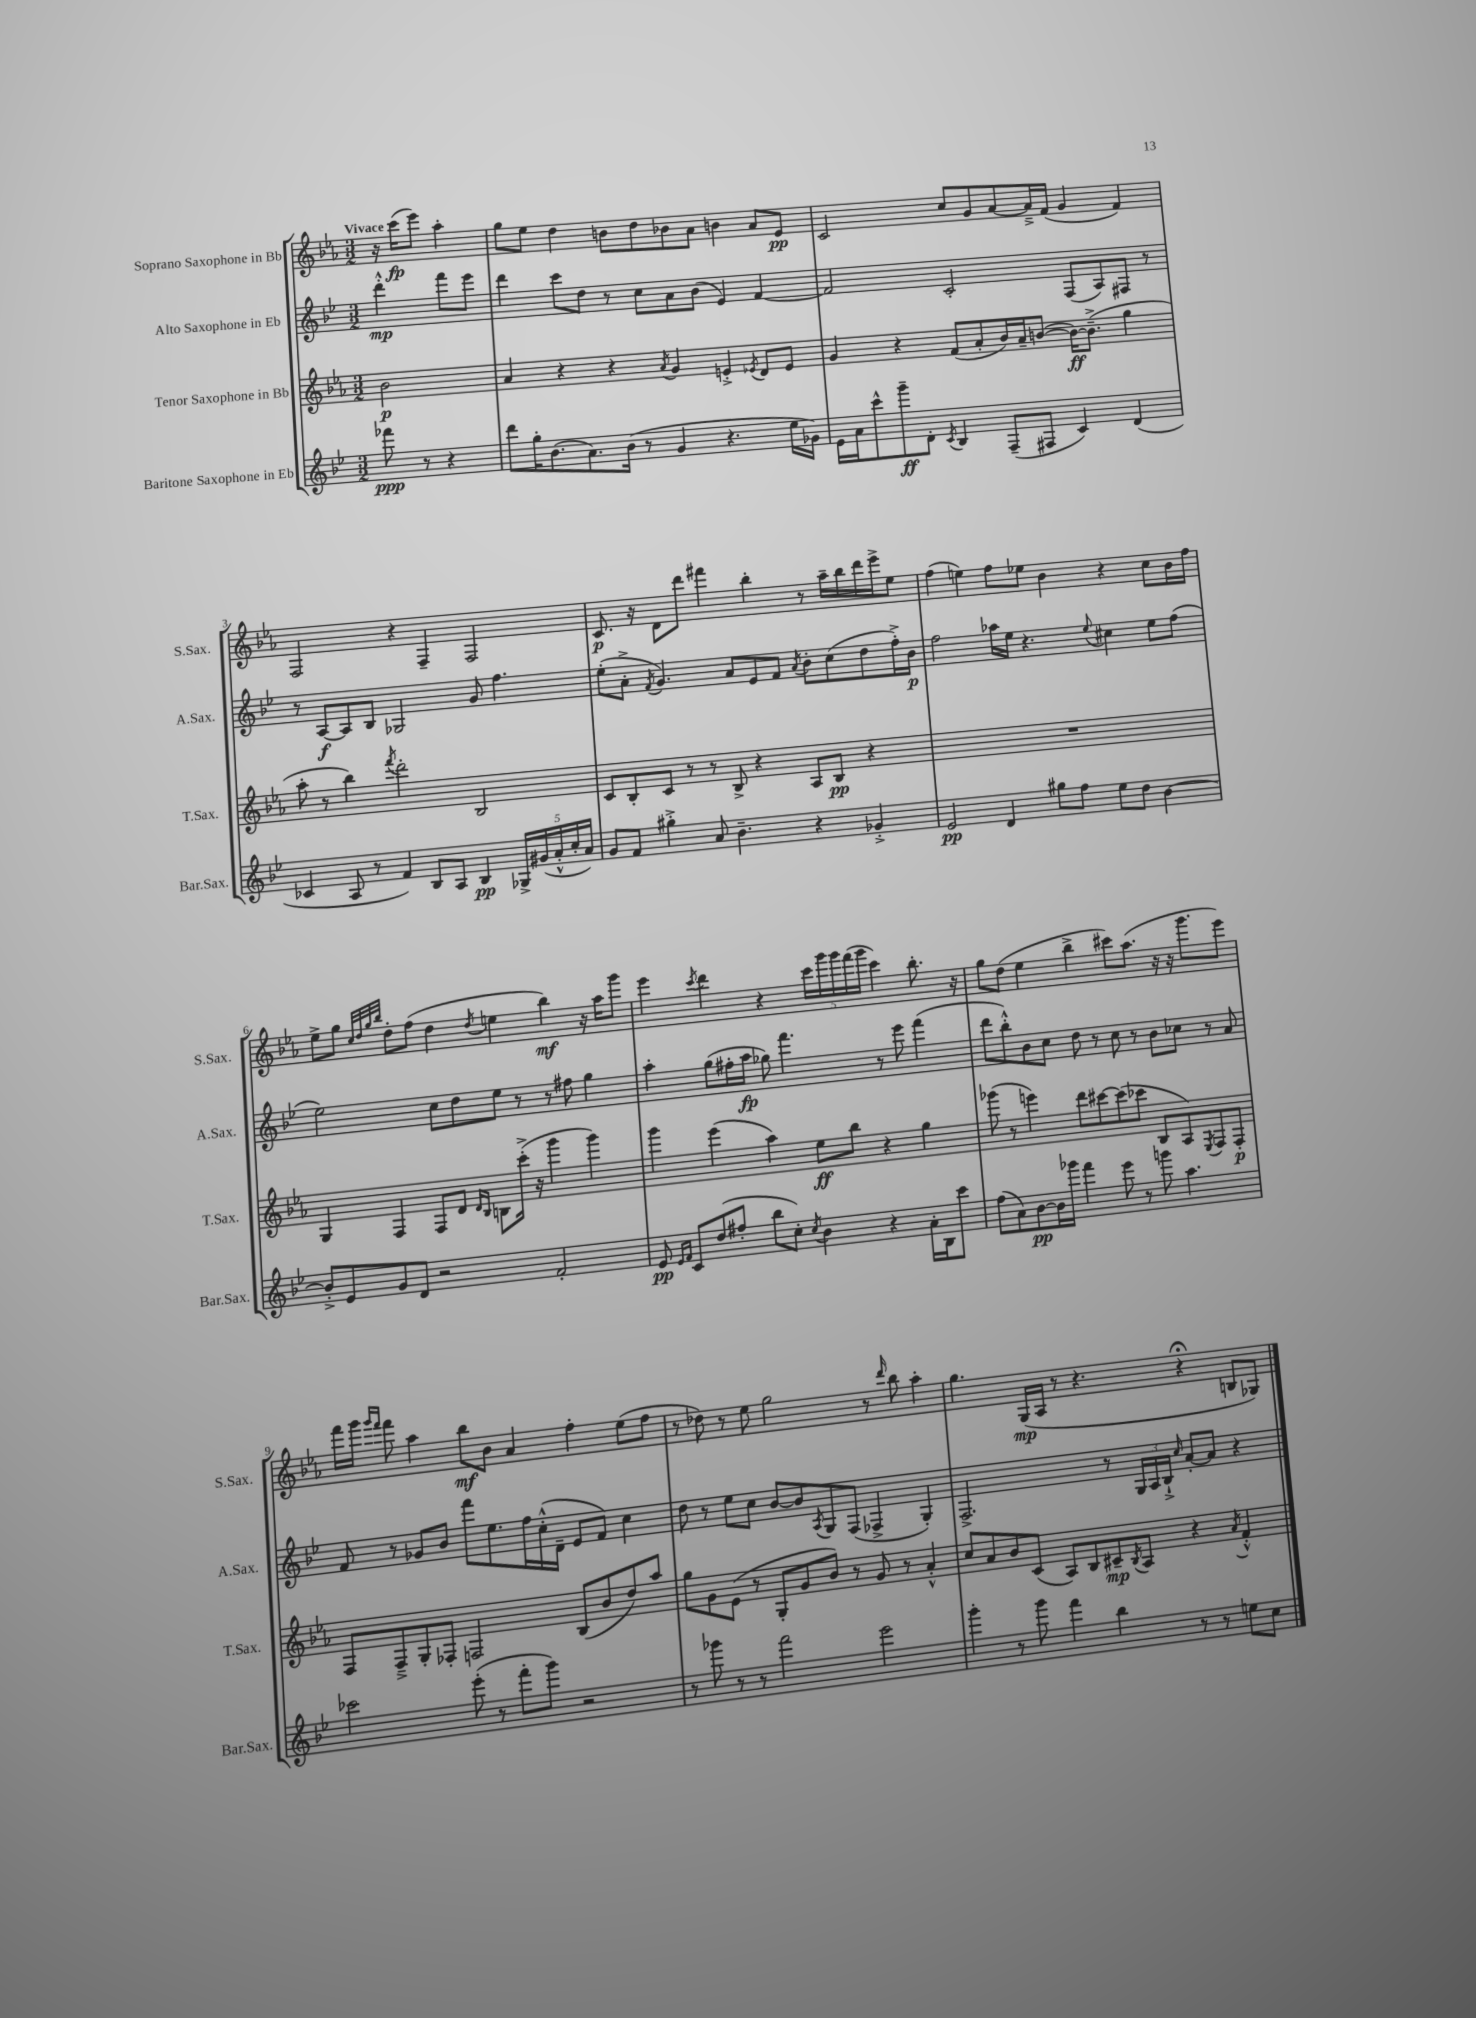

**kern	**kern	**kern	**kern
*staff4	*staff3	*staff2	*staff1
*clefG2	*clefG2	*clefG2	*clefG2
*k[b-e-]	*k[b-e-a-]	*k[b-e-]	*k[b-e-a-]
*M3/2	*M3/2	*M3/2	*M3/2
8fff-	2b-	4ddd'^^	16r
.	.	.	(16ccc
8r	.	.	8eee-)
4r	.	8fff	4aa-'
.	.	8eee-	.
=	=	=	=
8ddd	4a-	4ddd	8gg
16gg'	.	.	8ee-
(8.b-	.	.	.
.	4r	8ccc	4dd
8.a)	.	8dd	.
.	4r	8r	8b
(16b-	.	.	.
8r	.	8cc	8dd
.	8qa-	.	.
4g	4g	8a	8b-
.	.	(8b-	8a-
4.r	4e'^	4e-)	4b
.	8qe-	.	.
.	8d	[4f	8a-
16ee-	8e-	.	8e-
16g-)	.	.	.
=	=	=	=
16e-	4g	2f]	2c
16a	.	.	.
8ccc^^	.	.	.
8ggg~	4r	.	.
8d'	.	.	.
8qc	.	.	.
4B-	(8f	2c'	8cc
.	8a-'	.	8g
(8F~	16b-)	.	[8a-
.	16a-~	.	.
8F#	([8b	.	16a-~^]
.	.	.	(16f
4c)	16b_)	(8F	4g
.	(8.b~^]	.	.
.	.	8A)	.
(4d	4gg	8F#	4f)
.	.	8r	.
=	=	=	=
4c-	8aa-'	8r	2F
.	8r	[8A	.
8A	4bb-)	8A]	.
8r	.	8B-	.
.	8qfff	.	.
4f)	2ddd'	2G-	4r
8B-	.	.	4F~
8A	.	.	.
4B-	2B-	8g	2F
.	.	4.ff	.
20G-^	.	.	.
(20g#	.	.	.
20a'^^	.	.	.
20cc'	.	.	.
20a)	.	.	.
=	=	=	=
8g	8c	(8ee-'	8.c
8f	8B-'	8a'^	.
.	.	.	16r
.	.	8qf	.
4gg#'^	8c	4.g)	8d
.	8r	.	8ddd
8a	8r	.	4fff#
4.b-~	8B-^	8a	.
.	4r	8e-	4bb-'
.	.	8f	.
.	.	8qa	.
4r	8A-	8b-'	8r
.	8B-	(8cc	16aa-~
.	.	.	16bb-
4g-'^	4r	8dd	16ddd
.	.	.	16eee-^
.	.	16ff'^)	8ee-
.	.	16b-	.
=	=	=	=
2e-	1.r	2ff	(4ff
.	.	.	4ee)
4d	.	16aa-	8ff
.	.	16ee-	.
.	.	4.r	8ee-
8gg#	.	.	4b-
8ff	.	.	.
.	.	8qqee-	.
8ee-	.	4cc#	4r
8dd	.	.	.
[4b-	.	8ee-	8cc
.	.	(8ff	16b-
.	.	.	16ff
=	=	=	=
8b-'^]	4G	2ee-)	8ee-^
8e-	.	.	8gg
.	.	.	32qqcc
.	.	.	32qqdd
.	.	.	32qqgg
.	.	.	32qqbb-
8g	4F	.	8dd'
8d	.	.	(8ff
2r	8F	8cc	4dd
.	8d	8dd	.
.	16qqd	.	.
.	16qqB-	.	8qdd
.	8B	8ee-	4ee
.	(16ccc'^	8r	.
.	16r	.	.
2f'	4ggg	8r	4bb-)
.	.	8ff#	.
.	4ggg)	4gg	16r
.	.	.	16aa-
.	.	.	8ggg
=	=	=	=
8e-	4ggg	4aa'	4eee-
16qqe-	.	.	.
16qqf	.	.	.
8c	.	.	.
.	.	.	8qccc
(8dd	(4eee-	(8gg	4ddd
8ff#'	.	16ff#'	.
.	.	16aa	.
8bb-	4aa-)	8gg-)	4r
8cc')	.	4.fff	.
8qcc	.	.	.
4b-	8ee-	.	20ccc
.	.	.	20ggg
.	.	.	20ggg
.	8bb-	.	.
.	.	.	(20fff
.	.	.	20ggg
4r	4r	8r	4ccc)
.	.	8eee-	.
16a'	4gg	(4fff	8.bb-'
16B-	.	.	.
8ccc	.	.	.
.	.	.	16r
=	=	=	=
(8ff	(8ggg-	8ddd	8gg
8a)	8r	8bb-'^^)	(8dd
[8b-	4eee)	8b-	4ee-
16b-]	.	8cc	.
16ggg-	.	.	.
4fff	8ddd	8dd	4bb-^
.	[8ccc#	8r	.
8eee-	(8ccc#]	8cc	8ccc#)
8r	8ccc-	8r	(8.aa-
8ggg	8B-	8b-	.
.	.	.	16r
4.aa	8A-)	8cc-	16r
.	.	.	8.ggg
.	8qE-	.	.
.	8F	8r	.
.	8F'	8a	8eee-)
=	=	=	=
2ccc-	8F	8f	16fff
.	.	.	16ggg
.	.	.	16qqggg
.	.	.	16qqfff
.	8F~^	8r	8fff
.	8G'	8g-	4aa-
.	8F-'	8b-	.
(8eee-'	2F	8fff	8bb-
8r	.	8.ee-	8b-
8fff'	.	.	4a-
.	.	16ff	.
8ggg)	.	(16cc'^^	.
.	.	16d~	.
2r	(8B-	8e-	4ff'
.	8b-	8f)	.
.	8dd)	4cc	(8ee-
.	8aa-	.	8ff
=	=	=	=
8r	8gg	8dd	8r
8ggg-	8g	8r	8dd-)
8r	(8e-	8ee-	8r
8r	8r	8cc	8ee-
2fff	8G'	[8b-	2gg
.	8g	8b-]	.
.	.	8qA	.
.	8b-)	8G	.
.	8r	(8F	.
2eee-	8g	4F-^	8r
.	.	.	16qqddd
.	8r	.	8bb-
.	4a-'^^	4G')	4aa-'
=	=	=	=
4ggg'	8cc	2.F^	4.gg
.	8a-	.	.
8r	8b-	.	.
8ggg	(8c	.	(16G
.	.	.	16A-
4fff	8A-)	.	8r
.	8B-	.	4.r
4bb-	8c#~	8r	.
.	8qB-	.	.
.	8A-	24G	.
.	.	24A	.
.	.	24B-`^	.
.	.	16qqcc	.
8r	4r	[8a'	4r;
8r	.	8a]	.
.	8qa-	.	.
8ee	4f'^^	4r	8B
8cc	.	.	8G-)
==	==	==	==
*-	*-	*-	*-
